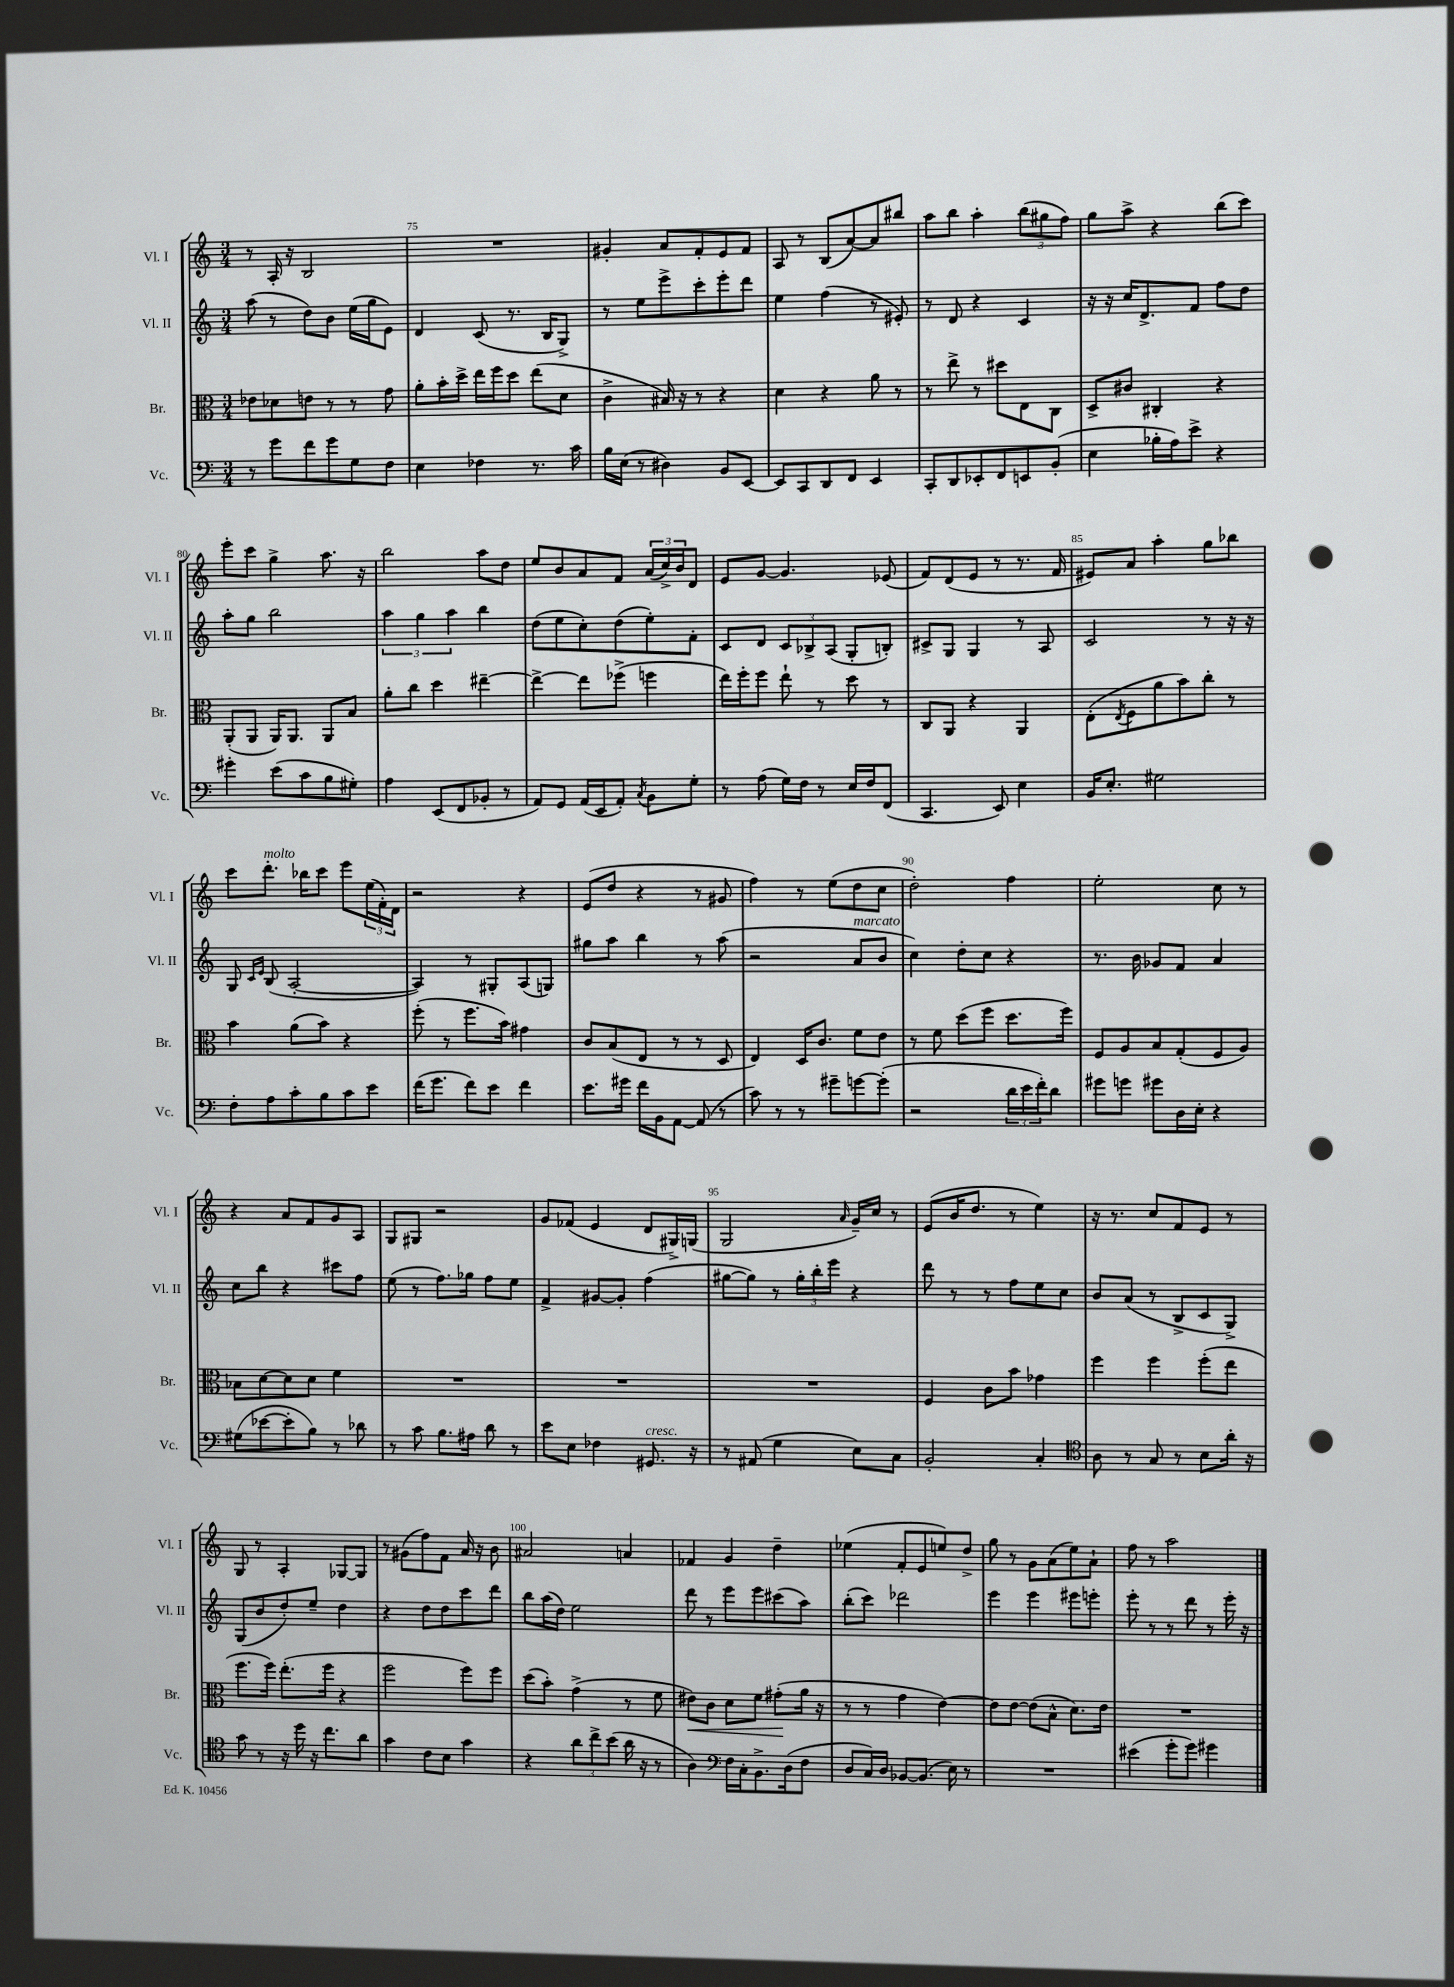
<<
\new StaffGroup <<
\new Staff = "s0" \with { instrumentName = "Vl. I" shortInstrumentName = "Vl. I" } {
    \clef treble \key c \major \numericTimeSignature \time 3/4
    r8 a16-. r16 b2 |
    R2. |
    gis'4-. a'8 f'8-. e'8 f'8 |
    a8 r8 b8( a'8~) a'8 bis''8 |
    a''8 b''8 a''4-. \tuplet 3/2 { b''8( gis''8 f''8) } |
    g''8 a''8-> r4 b''8( c'''8) |
    e'''8-. c'''8 g''4-> a''8. r16 |
    b''2 a''8 d''8 |
    e''8 b'8 a'8 f'8 \tuplet 3/2 { a'16( c''16->) b'16 } d'8 |
    e'8 g'8~ g'4. ees'8( |
    f'8) d'8( e'8 r8 r8. f'16 |
    eis'8) a'8 a''4-. g''8 bes''8 |
    c'''8 d'''8.-.^\markup { \italic "molto" } bes''16 c'''8 e'''8 \tuplet 3/2 { e''16( f'16-.) d'16 } |
    r2 r4 |
    e'8( d''8 r4 r8 gis'8 |
    f''4) r8 e''8( d''8 c''8 |
    d''2-.) f''4 |
    e''2-. c''8 r8 |
    r4 a'8 f'8 g'8 a8 |
    g8 gis8 r2 |
    g'8 fes'8( e'4 d'8 gis16->) g16( |
    g2 \grace { a'16 } g'16--) c''16 r8 |
    e'8( b'16 d''8. r8 e''4) |
    r16 r8. c''8 f'8 e'8 r8 |
    g8 r8 a4-. ges8~ ges8 |
    r8 gis'8( f''8) f'8 a'16 r16 b'8 |
    ais'2 a'4 |
    fes'4 g'4 d''4-- |
    ees''4( f'8-. e'8 e''8) d''8-> |
    g''8 r8 g'8 a'8( e''8) a'8-! |
    f''8 r8 a''2 \bar "|." |
}
\new Staff = "s1" \with { instrumentName = "Vl. II" shortInstrumentName = "Vl. II" } {
    \clef treble \key c \major \numericTimeSignature \time 3/4
    a''8( r8 d''8) b'8 e''16( g''16 e'8) |
    d'4 c'8( r8. b16 g8->) |
    r8 e''8 e'''8-> c'''8-. e'''8-. d'''8 |
    e''4 f''4( r8 eis'8-.) |
    r8 d'8 r4 c'4 |
    r16 r16 c''16 d'8.-> f'8 f''8 d''8 |
    a''8-. g''8 b''2 |
    \tuplet 3/2 { a''4 g''4 a''4 } b''4 |
    d''8( e''8 c''8-.) d''8( e''8-.) f'8-. |
    c'8 d'8 \tuplet 3/2 { c'8 bes8-> a8( } g8-. b8-.) |
    cis'8-> g8 g4 r8 a8 |
    c'2 r8 r16 r16 |
    g8 \grace { c'16 e'16 } b8( a2~-. |
    a4) r8 gis8-. a8( g8) |
    gis''8 a''8 b''4 r8 a''8( |
    r2 a'8^\markup { \italic "marcato" } b'8 |
    c''4) d''8-. c''8 r4 |
    r8. b'16 ges'8 f'8 a'4 |
    c''8 b''8 r4 cis'''8 f''8 |
    e''8( r8 f''8.) ges''16 f''8 e''8 |
    f'4-> gis'8~ gis'8-. f''4( |
    gis''8~ gis''8) r8 \tuplet 3/2 { gis''16-. b''16-. e'''16 } r4 |
    d'''8 r8 r8 f''8 e''8 c''8 |
    b'8 a'8( r8 b8-> c'8 g8->) |
    g8( b'8 d''8-.) e''8-- d''4 |
    r4 d''8 d''8 c'''8 d'''8 |
    b''8 a''16( d''16) e''2 |
    d'''8 r8 e'''8 e'''8 cis'''8( a''8) |
    b''8-.( c'''8) des'''2 |
    e'''4 e'''4 eis'''8 e'''8-. |
    e'''8-. r8 r8 d'''8 r8 e'''16-. r16 \bar "|." |
}
\new Staff = "s2" \with { instrumentName = "Br." shortInstrumentName = "Br." } {
    \clef alto \key c \major \numericTimeSignature \time 3/4
    ees'8 des'8 e'8 r8 r8 g'8 |
    a'8-. b'16-. d''16-> e''16 f''16 d''8 e''8( d'8 |
    c'4-> bis16) r16 r8 r4 |
    d'4 r4 a'8 r8 |
    r8 e''8-> r8 dis''8 e8 c8 |
    d8-> cis'8 cis4-. r4 |
    a,8-.( a,8 a,16) a,8. a,8 b8 |
    a'8-. c''8 d''4 eis''4~-- |
    eis''4~-> eis''8 fes''8->( f''4 |
    e''16) f''16-. f''8 e''8-! r8 d''8 r8 |
    c8 a,8 r4 a,4 |
    e8-.( \acciaccatura { e8 } f8 a'8 b'8) c''8-. r8 |
    b'4 a'8( b'8) r4 |
    f''8-.( r8 f''8. b'16) gis'4 |
    c'8 b8( e8 r8 r8 d8 |
    e4) d16 c'8. f'8 e'8 |
    r8 f'8 d''8( f''8 d''8. f''16) |
    f8 a8 b8 g8-.( f8 a8) |
    bes8 d'8~ d'8 d'8 f'4 |
    R2. |
    R2. |
    R2. |
    f4 c'8 b'8 ges'4 |
    f''4 f''4 f''8-.( e''8 |
    f''8. f''16) e''8.-.( f''16 r4 |
    f''2 f''8) f''8 |
    d''8( b'8-.) g'4->( r8 f'8 |
    eis'8\<) c'8 d'8 f'8 gis'8-.\!( a'16 r16 |
    r8 r8 g'4 e'4~) |
    e'8 e'8~ e'8( b8-^ d'8.) e'16 |
    R2. \bar "|." |
}
\new Staff = "s3" \with { instrumentName = "Vc." shortInstrumentName = "Vc." } {
    \clef bass \key c \major \numericTimeSignature \time 3/4
    r8 g'8 f'8 g'8 g8 f8 |
    e4 fes4 r8. c'16 |
    b16 e16( r8 dis4) b,8 e,8~ |
    e,8 c,8 d,8 f,8 e,4 |
    c,8-. d,8 ees,8-. f,8 e,8 b,8-.( |
    e4 bes16-. a16) e'8-> r4 |
    gis'4-. e'8( c'8 b8 gis8-.) |
    a4 e,8( f,8 bes,8-. r8 |
    a,8) g,8 a,16( e,16 a,8-.) \acciaccatura { c8 } b,8 g8-. |
    r8 a8( g16) f16 r8 e16 f16 f,8( |
    c,4. e,8) e4 |
    b,16 e8.-. gis2 |
    f8-. a8 c'8-. b8 c'8 e'8 |
    f'16( g'8. f'8) e'8 f'4 |
    e'8. gis'16 f'16 b,16 a,8~ a,8( r8 |
    c'8) r8 r8 gis'8-- g'8~ g'8-.( |
    r2 \tuplet 3/2 { d'16 e'16 f'16-.) } d'8 |
    gis'8 g'8 gis'8 d16 e16-. r4 |
    gis8( ees'8~ ees'8-. b8) r8 des'8 |
    r8 c'8 b8. ais16 d'8 r8 |
    e'8 e8 fes4 gis,8.^\markup { \italic "cresc." } r16 |
    r8 ais,8( g4 e8) c8 |
    b,2-. c4-. |
    \clef tenor a8 r8 g8 r8 b8 a'16-. r16 |
    g'8 r8 r16 d''16 r16 c''8. a'8 |
    g'4 c'8 b8 g'4 |
    r4 \tuplet 3/2 { a'8 c''8-> b'8( } a'16 r16 r8 |
    a4) \clef bass f16 c16-. b,8.-> d16( f8 |
    d8 c16) d16 bes,8~ bes,8.( e16) r8 |
    R2. |
    eis'4( g'8-. g'8) gis'4 \bar "|." |
}
>>
>>
\layout { \context { \Score currentBarNumber = #74 \override BarNumber.break-visibility = ##(#f #t #t) barNumberVisibility = #(every-nth-bar-number-visible 5) } }
